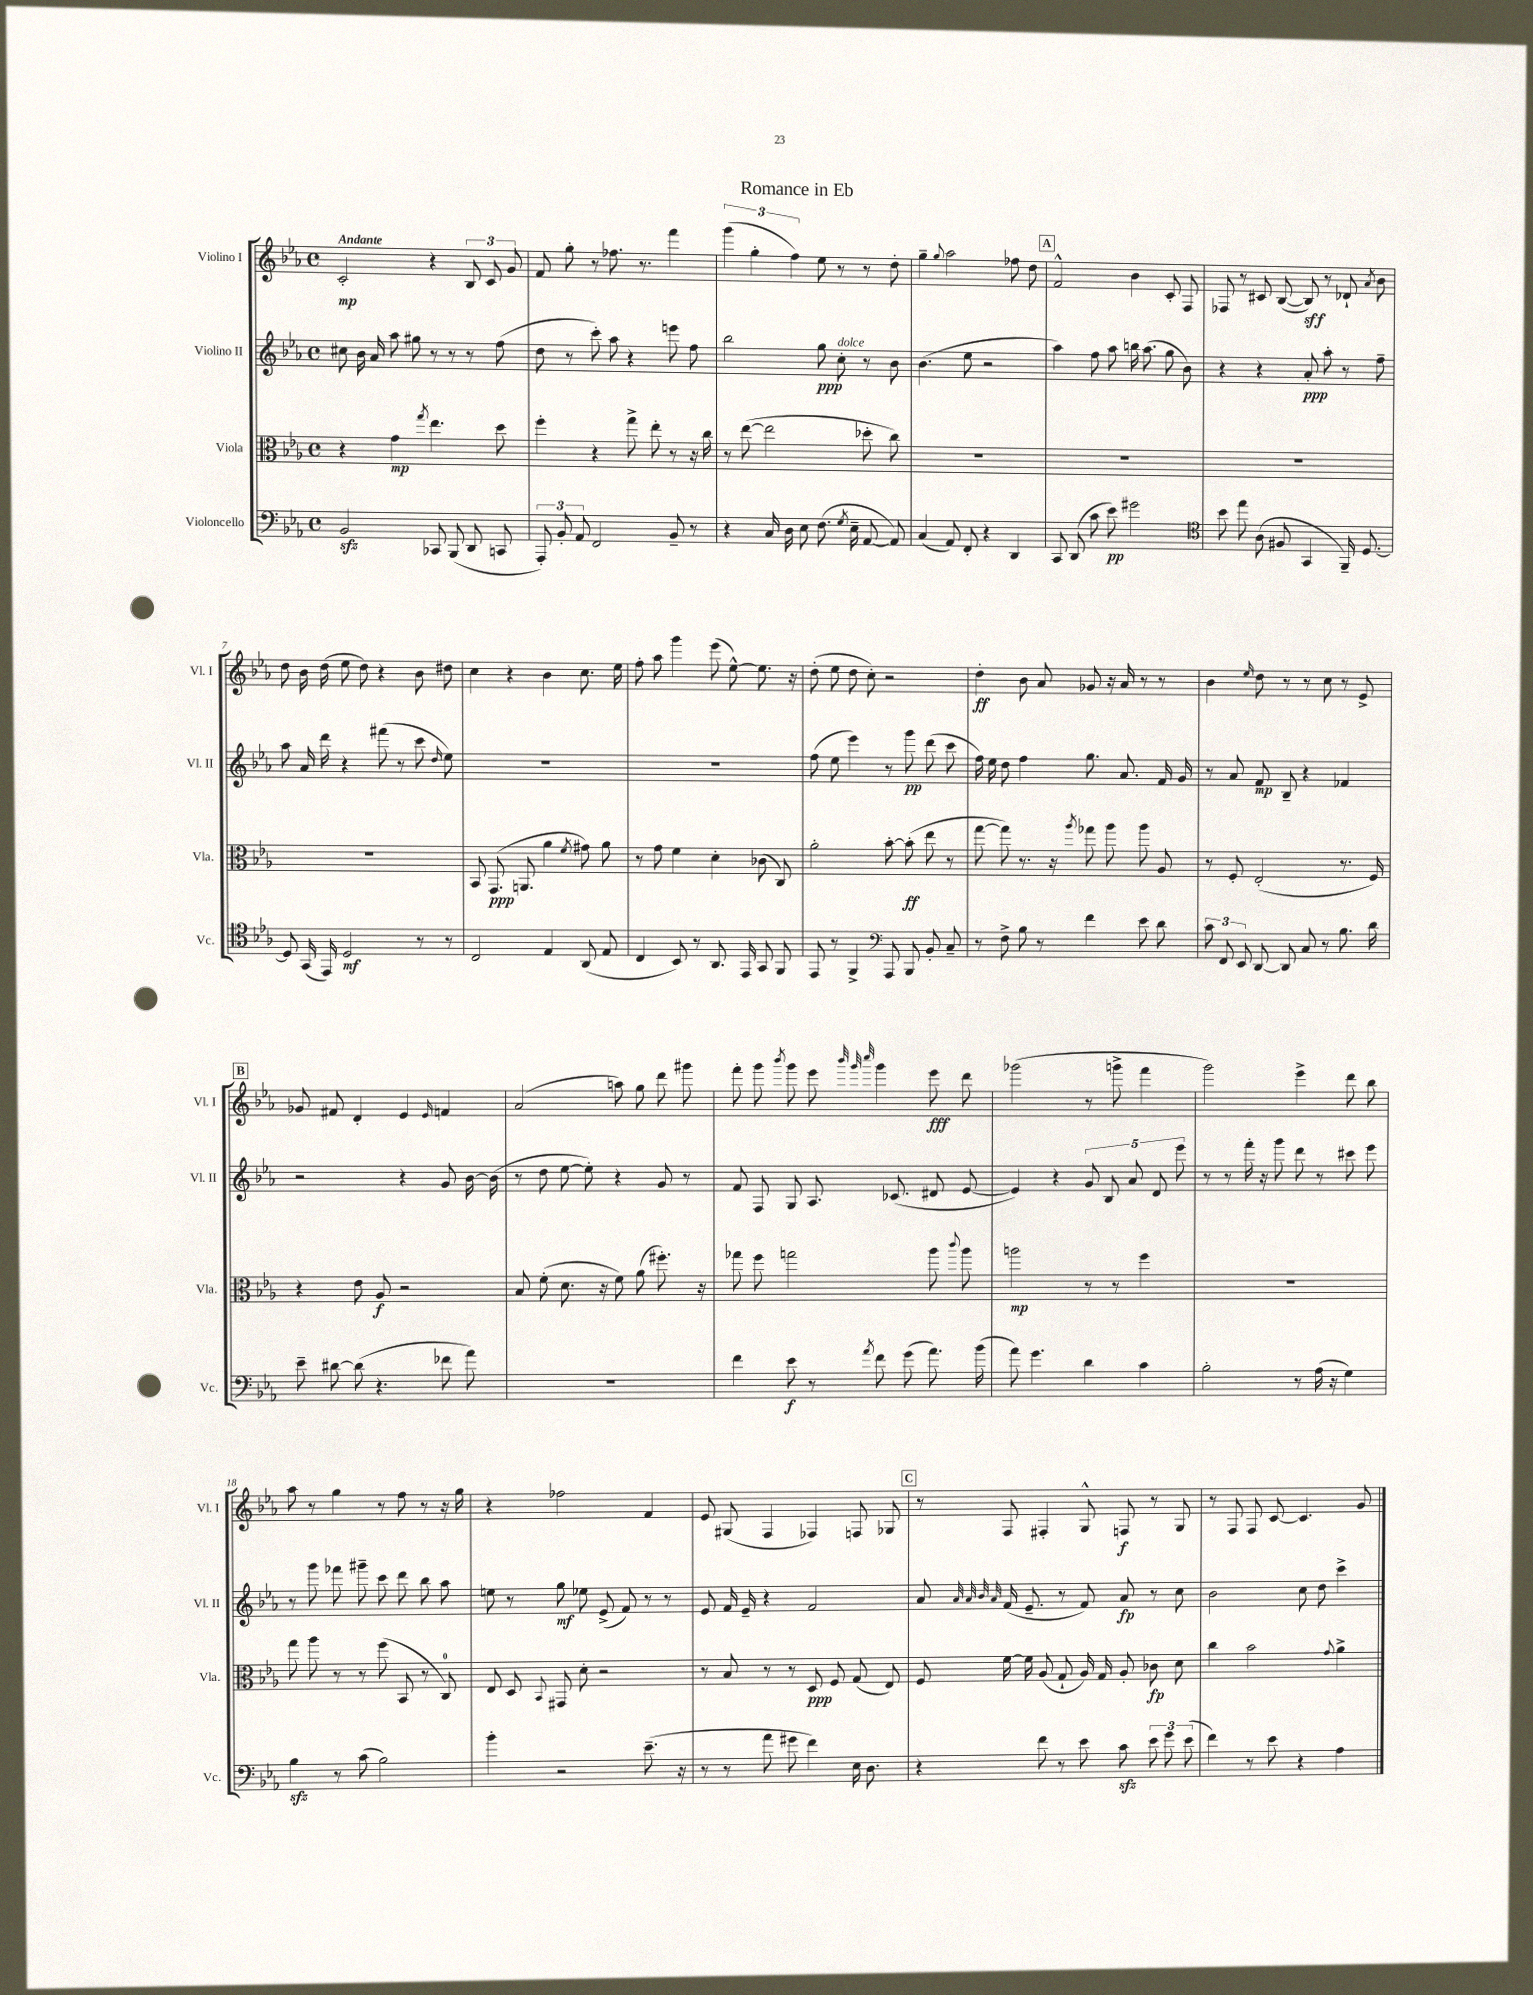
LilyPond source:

\header { title = "Romance in Eb" }
<<
\new StaffGroup <<
\new Staff = "s0" \with { instrumentName = "Violino I" shortInstrumentName = "Vl. I" } {
    \clef treble \key ees \major \defaultTimeSignature \time 4/4 \tempo "Andante"
    \autoBeamOff c'2-.\mp r4 \tuplet 3/2 { bes8 c'8 g'8 } |
    f'8 g''8-. r8 fes''8. r8. f'''4 |
    \tuplet 3/2 { g'''4( g''4-. f''4) } ees''8 r8 r8 d''8-. |
    g''4-- \appoggiatura { g''8 } aes''2 fes''8 d''8 |
    \mark \markup { \box "A" } f'2-^ bes'4 c'8-. f8 |
    fes8 r8 cis'8 bes8~( bes8\sff) r8 des'8-! \acciaccatura { aes'8 } bes'8 |
    d''8 bes'16 d''16( ees''8 d''8) r4 bes'8 dis''8 |
    c''4 r4 bes'4 c''8. ees''16 |
    f''8-. aes''8 g'''4 ees'''8( ees''8~-^) ees''8. r16 |
    d''8-.( ees''8 d''8 c''8-.) r2 |
    d''4-.\ff bes'8 aes'8 ges'8 r16 aes'16 r8 r8 |
    bes'4 \grace { ees''16 } d''8 r8 r8 c''8 r8 ees'8-> |
    \mark \markup { \box "B" } ges'8 fis'8 d'4-. ees'4 \grace { ees'16 } f'4 |
    aes'2( a''8) g''8 d'''8 gis'''8 |
    f'''8-. g'''8 \acciaccatura { bes'''8 } g'''8 ees'''8 \grace { bes'''32 g'''32 c''''32 } g'''4 ees'''8\fff d'''8 |
    ges'''2( r8 g'''8-> f'''4 |
    g'''2) ees'''4-> d'''8 bes''8 |
    aes''8 r8 g''4 r8 f''8 r8 r16 g''16 |
    r4 fes''2 f'4 |
    ees'8 gis8( f4 fes4) f8 ges8 |
    \mark \markup { \box "C" } r8 f8 fis4-. g8-^ f8\f r8 g8 |
    r8 f8 f8 c'8~ c'4. g'8 \bar "|." |
}
\new Staff = "s1" \with { instrumentName = "Violino II" shortInstrumentName = "Vl. II" } {
    \clef treble \key ees \major \defaultTimeSignature \time 4/4
    \autoBeamOff cis''8 bes'16 aes'16 aes''8 gis''8 r8 r8 r8 f''8( |
    d''8 r8 c'''8-.) aes''8 r4 e'''8 f''8 |
    bes''2 g''8\ppp c''8-.^\markup { \italic "dolce" } r8 bes'8 |
    bes'4.( ees''8 r2 |
    \mark \markup { \box "A" } aes''4) f''8 aes''8 b''16 aes''8.( g''8 bes'8) |
    r4 r4 aes'8-.\ppp aes''8-. r8 f''8-- |
    aes''8 aes'16 d'''16 r4 fis'''8( r8 c'''8 \grace { d''16 } ees''8) |
    R1 |
    R1 |
    f''8( ees''8 ees'''4) r8 g'''8\pp d'''8( c'''8 |
    f''16) ees''16 d''8 f''4 g''8. aes'8. f'16 g'16 |
    r8 aes'8 f'8\mp bes8-- r4 fes'4 |
    \mark \markup { \box "B" } r2 r4 g'8 bes'16~ bes'16( |
    r8 d''8 ees''8~ ees''8-.) r4 g'8 r8 |
    f'8 f8 g8 aes8. ces'8.( dis'8 ees'8~ |
    ees'4) r4 \tuplet 5/4 { g'8 bes8 aes'8 d'8 ees'''8 } |
    r8 r8 f'''16-. r16 g'''8 d'''8 r8 cis'''8 ees'''8 |
    r8 g'''8 fes'''8 gis'''8-- c'''8 d'''8 bes''8 aes''8 |
    e''8 r8 g''8\mf ees''8 ees'8->( f'8) r8 r8 |
    ees'8 f'16 ees'16-- r4 f'2 |
    \mark \markup { \box "C" } aes'8 \grace { aes'32 aes'32 bes'32 aes'32 } f'16( ees'8.-- r8 f'8) aes'8\fp r8 c''8 |
    bes'2 c''8 d''8 c'''4-> \bar "|." |
}
\new Staff = "s2" \with { instrumentName = "Viola" shortInstrumentName = "Vla." } {
    \clef alto \key ees \major \defaultTimeSignature \time 4/4
    \autoBeamOff r4 g'4\mp \acciaccatura { g''8 } ees''4. d''8 |
    f''4-. r4 g''8-> ees''8-. r8 r16 c''16 |
    r8 ees''8~( ees''2 des''8-. c''8) |
    R1 |
    \mark \markup { \box "A" } R1 |
    R1 |
    R1 |
    bes,8 g,8.\ppp( a,8. aes'4 \acciaccatura { f'8 } gis'8) aes'8 |
    r8 g'8 f'4 d'4-. ces'8( c8) |
    aes'2-. bes'8~-. bes'8-.\ff( ees''8 r8 |
    g''8~ g''8) r8. r16 \acciaccatura { aes''8 } ges''8 aes''8 aes''8 aes8 |
    r8 f8-. ees2-.( r8. f16) |
    \mark \markup { \box "B" } r4 ees'8 aes8\f r2 |
    bes8 f'8-.( d'8. r16 f'8) aes'8( fis''8.-.) r16 |
    ges''8 f''8 g''2 aes''8 \appoggiatura { c'''8 } aes''8 |
    a''2\mp r8 r8 f''4 |
    R1 |
    g''8 aes''8 r8 r8 f''8( bes,8 r8 c8-0) |
    ees8 d8 \appoggiatura { bes,8 } gis,8 d'8-. r2 |
    r8 bes8 r8 r8 d8\ppp f8 g8( ees8) |
    \mark \markup { \box "C" } f8 f'16~ f'16 aes8( g8-! aes16) g16 aes8-. ces'8\fp d'8 |
    c''4 bes'2 \appoggiatura { g'8 } aes'4-> \bar "|." |
}
\new Staff = "s3" \with { instrumentName = "Violoncello" shortInstrumentName = "Vc." } {
    \clef bass \key ees \major \defaultTimeSignature \time 4/4
    \autoBeamOff bes,2\sfz ces,8 bes,,8( d,8 c,8 |
    \tuplet 3/2 { aes,,8-.) bes,8-. aes,8 } f,2 bes,8-- r8 |
    r4 c16 d16 ees8 f8.( \acciaccatura { g8 } ees16-- aes,8~ aes,8) |
    c4( aes,8) f,8-. r4 d,4 |
    \mark \markup { \box "A" } c,8 d,8( c'8 ees'8\pp) gis'2 |
    \clef tenor bes'8 ees''8 aes8( fis8 g,4 f,16--) d8.~ |
    d8 g,16( ees,16) d2\mf r8 r8 |
    c2 ees4 aes,8( ees8 |
    c4 bes,8) r8 aes,8. ees,16 g,8 f,8 |
    ees,8 r8 f,4-> \clef bass aes,,8 bes,,8 bes,8-. c8-- |
    r8 f8-> bes8 r8 f'4 ees'8 d'8 |
    \tuplet 3/2 { c'8 f,8 ees,8 } d,8~ d,8 c8 r8 bes8. d'16 |
    \mark \markup { \box "B" } ees'8-- dis'8~ dis'8( r4. fes'8 aes'8) |
    R1 |
    f'4 ees'8\f r8 \acciaccatura { aes'8 } f'8 g'8( aes'8.) bes'16( |
    aes'8) g'4. d'4 c'4 |
    bes2-. r8 aes16( r16 g4) |
    bes4\sfz r8 c'8( bes2) |
    bes'4-. r2 ees'8.--( r16 |
    r8 r8 aes'8 gis'8 f'4) ees16 d8. |
    \mark \markup { \box "C" } r4 f'8 r8 ees'8 c'8\sfz \tuplet 3/2 { ees'8 g'8 ees'8( } |
    f'4) r8 ees'8 r4 aes4 \bar "|." |
}
>>
>>
